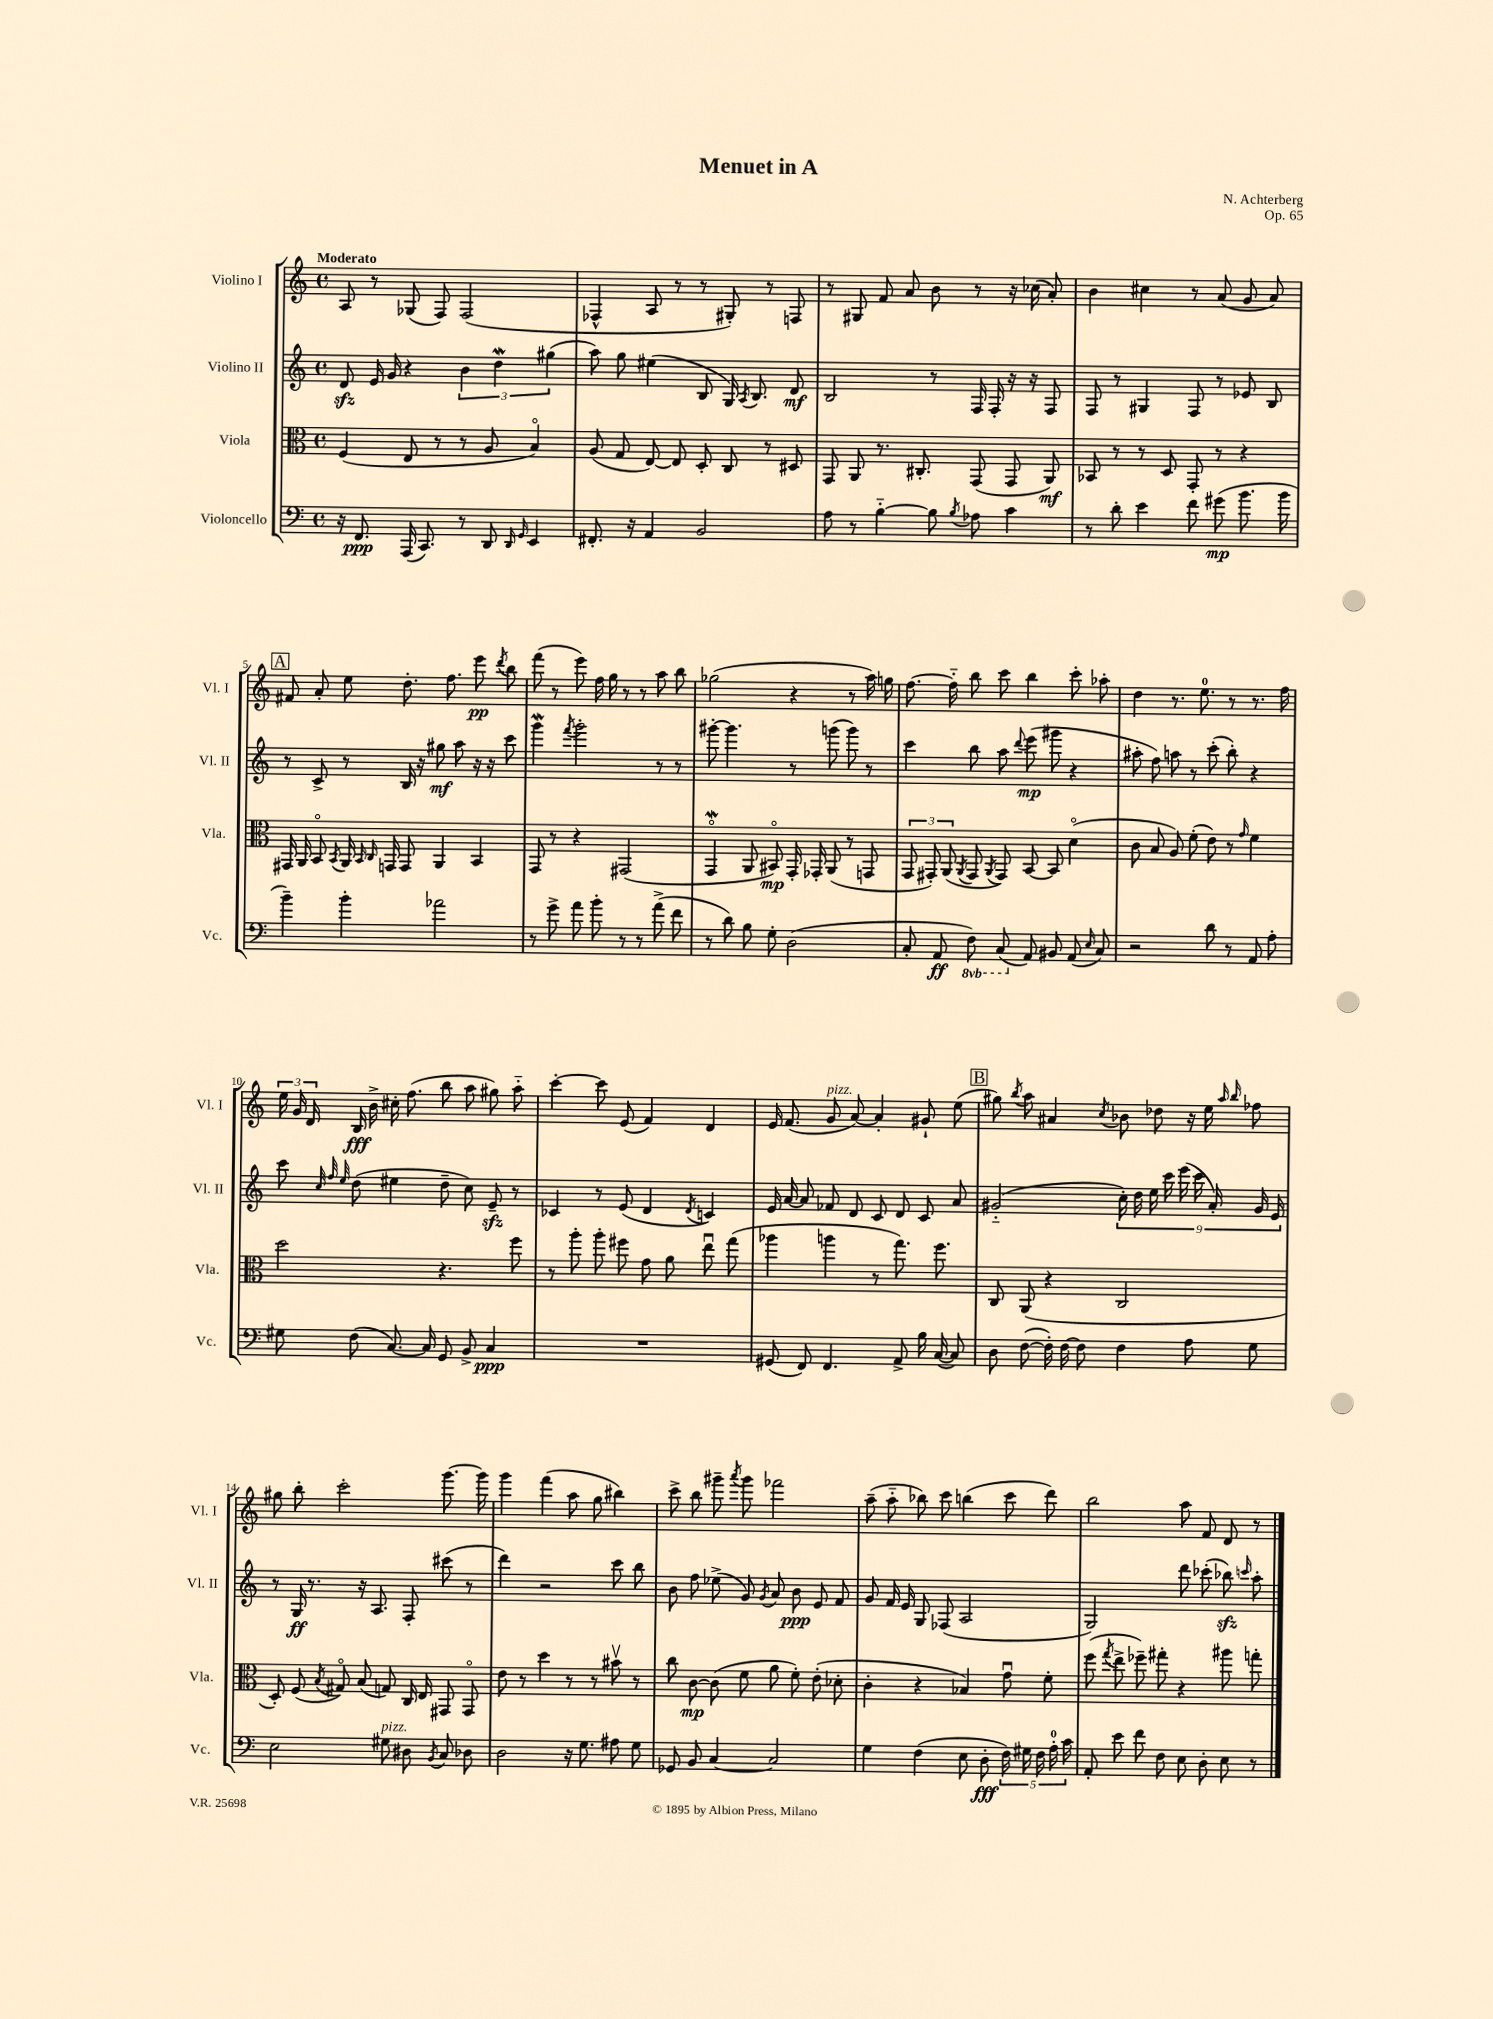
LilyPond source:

\header { title = "Menuet in A" composer = "N. Achterberg" opus = "Op. 65" }
<<
\new StaffGroup <<
\new Staff = "s0" \with { instrumentName = "Violino I" shortInstrumentName = "Vl. I" } {
    \clef treble \key c \major \defaultTimeSignature \time 4/4 \tempo "Moderato"
    \autoBeamOff a8 r8 ges8( f8) f2( |
    fes4-^ a8 r8 r8 gis8-.) r8 f8 |
    r8 gis8 f'8 a'8 b'8 r8 r16 ces''16( a'8-.) |
    b'4 cis''4 r8 a'8( g'8 a'8) |
    \mark \markup { \box "A" } fis'8 a'8-. e''8 d''8.-. f''8. e'''8\pp \acciaccatura { d'''8 } b''8 |
    f'''8( r8 e'''8) f''16 g''16 r8 r8 a''8 b''8 |
    ges''2( r4 r8 a''16) g''16 |
    f''8.~ f''16-_ b''8 c'''8 b''4 c'''8-. aes''8-. |
    d''4 r8. e''8.-0 r8 r8. f''16 |
    \tuplet 3/2 { e''16 g'16 d'16 } b16\fff b'16-> cis''16-. f''8.( b''8 a''8 gis''8) a''8-_ |
    c'''4~-. c'''8 e'8( f'4) d'4 |
    e'16 f'8.( g'8^\markup { \italic "pizz." } a'8~) a'4-. gis'8-! e''8( |
    \mark \markup { \box "B" } gis''8) \acciaccatura { b''8 } a''8 ais'4 \acciaccatura { c''8 } bes'8 des''8 r16 e''16 \grace { a''16 b''16 } fes''8 |
    gis''8 b''8-. c'''2-. g'''8.~ g'''16 |
    g'''4 f'''4( a''8 g''8 bis''4) |
    c'''8-> b''8 gis'''8-- \acciaccatura { a'''8 } gis'''8 fes'''2 |
    a''8--( a''8-_ bes''8) c'''8 b''4( c'''8 d'''8) |
    b''2 a''8 f'8 d'8 r8 \bar "|." |
}
\new Staff = "s1" \with { instrumentName = "Violino II" shortInstrumentName = "Vl. II" } {
    \clef treble \key c \major \defaultTimeSignature \time 4/4
    \autoBeamOff d'8\sfz e'16 g'16 r4 \tuplet 3/2 { b'4 d''4\mordent gis''4( } |
    a''8) g''8 eis''4( b8 g16) \acciaccatura { a8 } b8. d'8\mf |
    b2 r8 f16 f16-. r16 r16 f8 |
    f8 r8 gis4 f8 r8 ees'8 b8 |
    \mark \markup { \box "A" } r8 c'8-> r8 b16 r16 gis''8\mf a''8 r16 r16 c'''8 |
    g'''4\mordent \acciaccatura { f'''8 } g'''2-. r8 r8 |
    gis'''8~-. gis'''4. r8 g'''8( g'''8) r8 |
    c'''4 b''8 a''8 \appoggiatura { d'''8 } e'''8\mp( gis'''8 r4 |
    ais''8-. f''8) a''8 r8 c'''8-.( b''8-.) r4 |
    c'''8 \grace { c''32 f''32 e''32 } d''8( eis''4 d''8-- c''8) e'8--\sfz r8 |
    ces'4 r8 e'8( d'4 \acciaccatura { d'8 } c'4) |
    e'16 a'16~ a'8 fes'8 d'8 c'8 d'8 c'8 a'8 |
    \mark \markup { \box "B" } gis'2-_( \tuplet 9/8 { c''16-.) d''16 e''16 c'''16 e'''16( c'''16 a'16-.) gis'16 e'16 } |
    r8 g16\ff r8. r16 a8. f8-. cis'''8( r8 |
    d'''4) r2 c'''8 b''8 |
    b'8 f''8 ees''8->( g'8) \acciaccatura { g'8 } a'8 b'8\ppp e'8 f'8 |
    g'8 f'16 e'16 g8 fes8( a2 |
    g2) d'''8 ces'''8-.( bes''8\sfz) \grace { c'''16 } a''8-. \bar "|." |
}
\new Staff = "s2" \with { instrumentName = "Viola" shortInstrumentName = "Vla." } {
    \clef alto \key c \major \defaultTimeSignature \time 4/4
    \autoBeamOff f4( e8 r8 r8 a8 b4\flageolet) |
    a8( g8 e8~) e8 d8-. c8 r8 dis8 |
    g,8 a,8 r8. cis8.-. g,8( g,8 a,8\mf) |
    bes,8 r8 r8 d8 g,8-. r8 r4 |
    \mark \markup { \box "A" } gis,16 a,16 b,8\flageolet \acciaccatura { b,8 } a,16 \grace { b,16 c16 } g,16 g,8 a,4 b,4 |
    g,8 r8 r4 gis,2( |
    g,4\flageolet\mordent a,8 bis,8\flageolet\mp) g,16-. ges,16-. a,8( r8 g,8 |
    \tuplet 3/2 { g,8 gis,8-.) a,8( } \acciaccatura { a,8 } gis,8 \acciaccatura { a,8 } gis,8) b,8~ b,8 d'4\flageolet( |
    c'8 b8 a8) f'8-.( e'8) r8 \grace { g'16 } f'4 |
    d''2 r4. f''8 |
    r8 a''8-. a''8-. fis''8 g'8 a'8 e''8\downbow g''8( |
    aes''4 a''4 r8 g''8.) f''8. |
    \mark \markup { \box "B" } c8 a,8( r4 c2 |
    d8-.) f8( \acciaccatura { b8 } gis8\flageolet) b8( g8) c16 e16 gis,8 gis,8\flageolet |
    e'8 r8 d''4 r8 r8 bis'8\upbow r8 |
    c''8 c'8~\mp c'8( f'8 a'8 f'8-.) e'8-.( des'8-. |
    c'4-. r4 bes4) g'8\downbow f'8-. |
    f''8( \acciaccatura { g''8 } e''8-> fes''8--) gis''8-. r4 ais''8 g''8-. \bar "|." |
}
\new Staff = "s3" \with { instrumentName = "Violoncello" shortInstrumentName = "Vc." } {
    \clef bass \key c \major \defaultTimeSignature \time 4/4 \set Staff.ottavationMarkups = #ottavation-simple-ordinals
    \autoBeamOff r16 f,8.\ppp a,,16( c,8.) r8 d,8 \grace { d,16 g,16 } e,4 |
    fis,8.-. r16 a,4 b,2 |
    a8 r8 b4~-_ b8 \acciaccatura { b8 } aes8 c'4 |
    r8 d'8-. e'4 f'8 gis'8\mp( b'8. b'16 |
    \mark \markup { \box "A" } b'4--) b'4-. aes'2 |
    r8 g'8-> a'8 b'8-. r8 r8 a'8->( f'8 |
    r8 d'8) b8 g8-. d2( |
    c8-. a,8\ff \ottava #-1 f,8) c,8( \ottava #0 a,8) bis,8 a,8( \grace { e16 } c8) |
    r2 d'8 r8 a,8 a8-. |
    gis8 f8( c8.~) c16 g,8 b,8-> c4\ppp |
    R1 |
    gis,8( f,8) f,4. a,8-> b16 c16~( c8) |
    \mark \markup { \box "B" } d8 f8~( f16-.) f16~ f8 f4 a8 g8 |
    e2 gis8^\markup { \italic "pizz." } dis8 \acciaccatura { b,8 } c8 des8 |
    d2 r16 g8. ais8 g8 |
    ges,8 b,8 c4~ c2 |
    g4 f4( e8 d8-.\fff \tuplet 5/4 { f16) gis16 f16 a16-0-. c'16 } |
    a,8-. e'8 f'8 f8 e8 d8-. e8 r8 \bar "|." |
}
>>
>>
